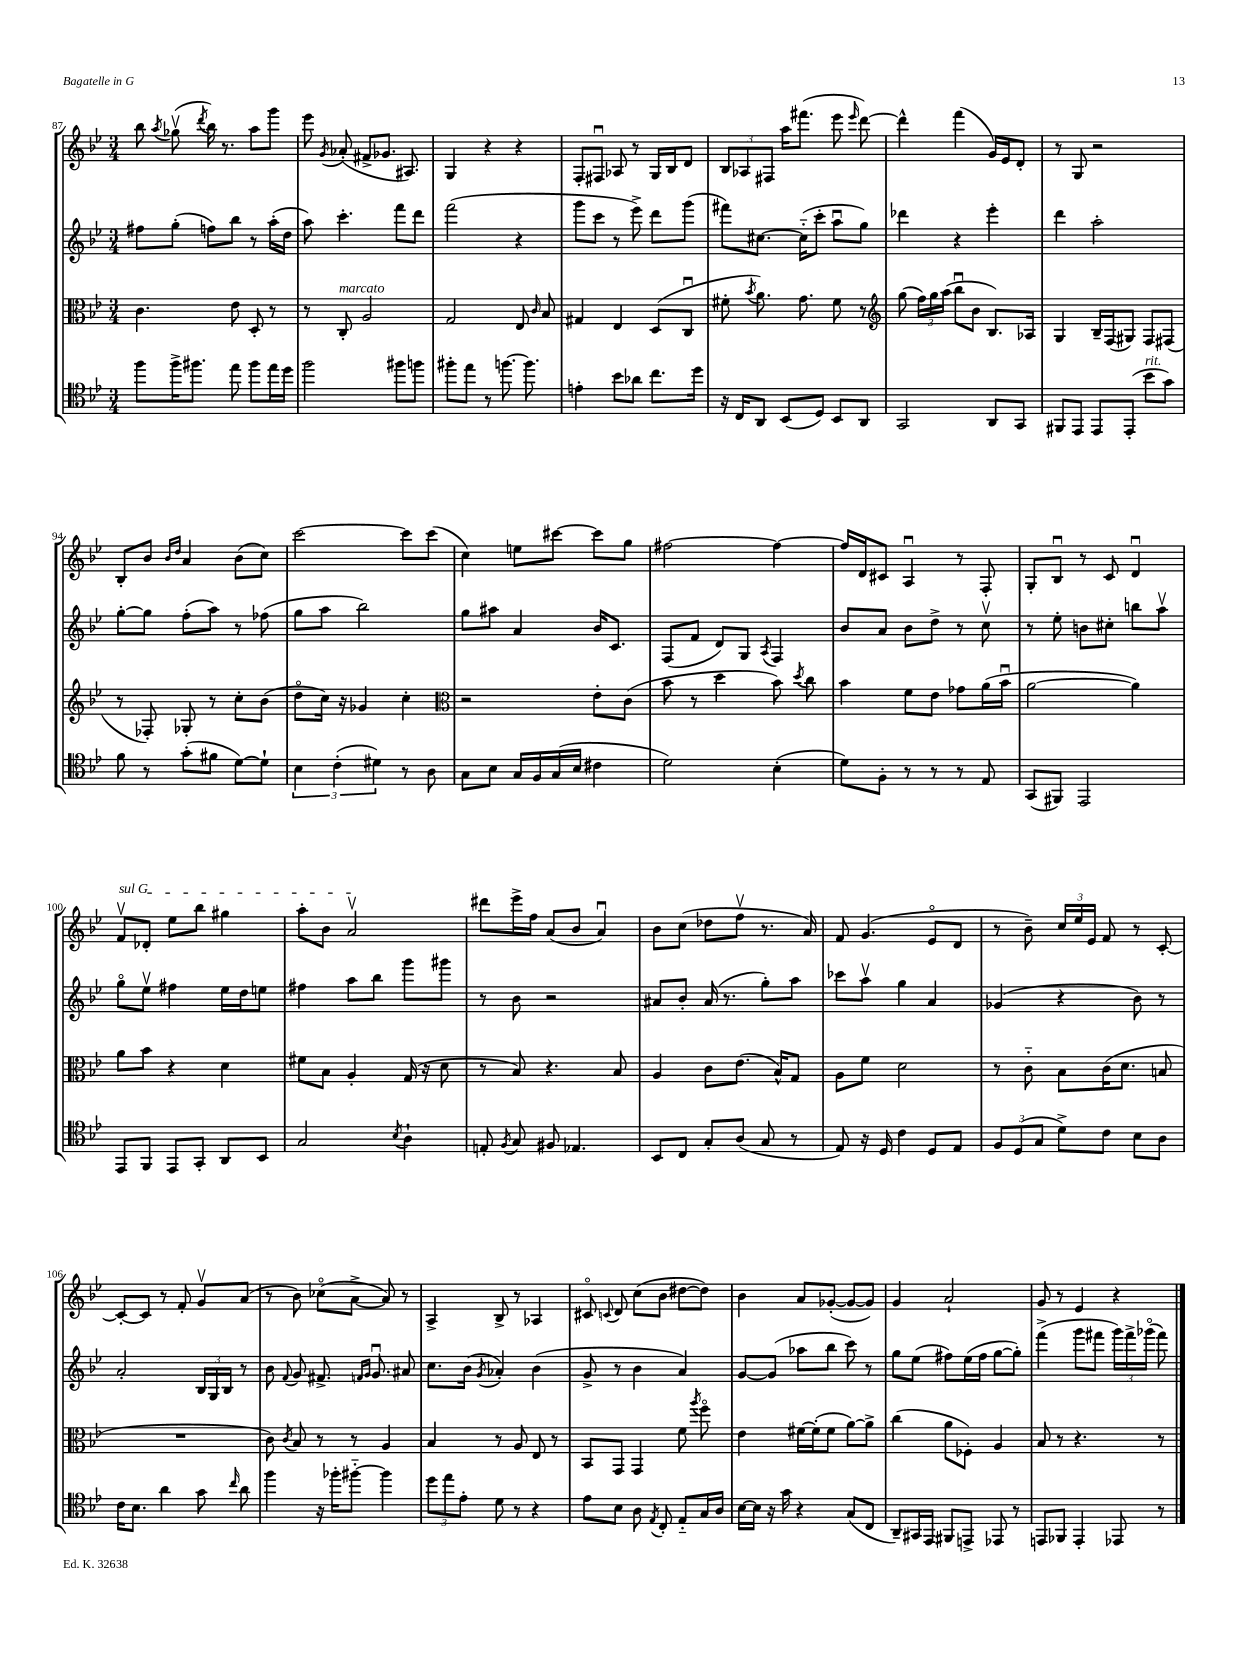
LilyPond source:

<<
\new StaffGroup <<
\new Staff = "s0" {
    \clef treble \key bes \major \numericTimeSignature \time 3/4
    \autoBeamOff bes''8 \acciaccatura { a''8 } ges''8\upbow( \acciaccatura { d'''8 } bes''16) r8. a''8[ g'''8] |
    ees'''8 \acciaccatura { g'8 } aes'8-.( fis'8[-> ges'8.] ais8.) |
    g4 r4 r4 |
    f8[-. fis8]\downbow aes8 r8 g16[ bes16 d'8] |
    \tuplet 3/2 { bes8[ aes8 fis8] } a''16[ fis'''8.]( ees'''8 \grace { ees'''16 } d'''8~) |
    d'''4-^ f'''4( g'16[) ees'16 d'8]-. |
    r8 g8 r2 |
    bes8[-. bes'8] \grace { bes'16[ d''16] } a'4 bes'8[( c''8]) |
    c'''2~ c'''8[ c'''8]( |
    c''4) e''8[ cis'''8]~ cis'''8[ g''8] |
    fis''2~ fis''4~ |
    fis''16[ d'16 cis'8] a4\downbow r8 f8-. |
    g8[-. bes8]\downbow r8 c'8 d'4\downbow |
    \once \override TextSpanner.bound-details.left.text = \markup { \italic "sul G" } f'8[\upbow\startTextSpan des'8]-. ees''8[ bes''8] gis''4 |
    a''8[-. bes'8] a'2\upbow\stopTextSpan |
    dis'''8[ ees'''16-> f''16] a'8[( bes'8] a'4\downbow) |
    bes'8[ c''8]( des''8[ f''8]\upbow r8. a'16) |
    f'8 g'4.( ees'8[\flageolet d'8] |
    r8 bes'8--) \tuplet 3/2 { c''16[ ees''16 ees'16] } f'8 r8 c'8~-. |
    c'8[~-. c'8] r8 f'8-. g'8[\upbow a'8]( |
    r8 bes'8) ces''8[\flageolet( a'8]~-> a'8) r8 |
    a4-> bes8-> r8 aes4 |
    cis'8\flageolet \appoggiatura { c'8 } d'8 c''8[( bes'8] dis''8[~ dis''8]) |
    bes'4 a'8[ ges'8]~-.( ges'8[~ ges'8]) |
    g'4 a'2-! |
    g'8 r8 ees'4 r4 \bar "|." |
}
\new Staff = "s1" {
    \clef treble \key bes \major \numericTimeSignature \time 3/4
    \autoBeamOff fis''8[ g''8]-.( f''8[) bes''8] r8 a''16[-.( d''16] |
    a''8) c'''4.-. f'''8[ d'''8] |
    f'''2( r4 |
    g'''8[ c'''8] r8 ees'''8->) d'''8[ g'''8]( |
    fis'''8[) cis''8.]~ cis''16[-_( c'''8]-. a''8[\downbow g''8]) |
    des'''4 r4 ees'''4-. |
    d'''4 a''2-. |
    g''8[~-. g''8] f''8[-.( a''8]) r8 fes''8( |
    g''8[ a''8] bes''2) |
    g''8[ ais''8] a'4 bes'16[ c'8.] |
    f8[( f'8] d'8[) g8] \acciaccatura { a8 } f4 |
    bes'8[ a'8] bes'8[ d''8]-> r8 c''8\upbow |
    r8 ees''8-. b'8[ cis''8]-. b''8[ a''8]\upbow |
    g''8[\flageolet ees''8]\upbow fis''4 ees''16[ d''16 e''8] |
    fis''4 a''8[ bes''8] g'''8[ gis'''8] |
    r8 bes'8 r2 |
    ais'8[ bes'8]-. ais'16( r8. g''8[-.) a''8] |
    ces'''8[ a''8]\upbow g''4 a'4 |
    ges'4( r4 bes'8) r8 |
    a'2-. \tuplet 3/2 { bes16[ g16 bes16] } r8 |
    bes'8 \appoggiatura { f'8 } g'8 fis'8.-> \grace { f'16[ g'16] } g'8.\downbow ais'8 |
    c''8.[ bes'16]( \acciaccatura { g'8 } aes'4-.) bes'4( |
    g'8-> r8 bes'4 a'4) |
    g'8[~ g'8]( aes''8[ bes''8] c'''8) r8 |
    g''8[ ees''8]( fis''8[) ees''16( fis''16] g''8[~ g''8]-.) |
    f'''4->( g'''8[ fis'''8] \tuplet 3/2 { g'''16[) fis'''16-> ges'''16]\flageolet( } fis'''8) \bar "|." |
}
\new Staff = "s2" {
    \clef alto \key bes \major \numericTimeSignature \time 3/4
    \autoBeamOff c'4. ees'8 d8-. r8 |
    r8 c8-.^\markup { \italic "marcato" } a2 |
    g2 ees8 \grace { c'16 } bes8 |
    gis4 ees4 d8[( c8]\downbow |
    fis'8-. \acciaccatura { bes'8 } a'8.) g'8. fis'8 r8 |
    \clef treble g''8( \tuplet 3/2 { f''16[) g''16 a''16]( } bes''8[\downbow bes'8] bes8.[) aes16] |
    g4 bes16[-- f16( gis8]) f8[ fis8]( |
    r8 fes8-.) ges8-. r8 c''8[-. bes'8]( |
    d''8[\flageolet c''16]) r16 ges'4 c''4-. |
    \clef alto r2 ees'8[-. c'8]( |
    bes'8 r8 d''4 bes'8) \acciaccatura { d''8 } c''8 |
    bes'4 f'8[ ees'8] ges'8[ a'16( bes'16]\downbow |
    a'2~ a'4) |
    a'8[ bes'8] r4 d'4 |
    fis'8[ bes8] a4-. g16( r16 d'8 |
    r8 bes8) r4. bes8 |
    a4 c'8[ ees'8.]( bes16[-^) g8] |
    a8[ f'8] d'2 |
    r8 c'8-_ bes8[ c'16( d'8.] b8 |
    R2. |
    c'8) \acciaccatura { c'8 } bes8 r8 r8 a4 |
    bes4 r8 a8 ees8 r8 |
    bes,8[ g,8] g,4 f'8 \acciaccatura { a''8 } f''8\flageolet |
    ees'4 fis'16[~ fis'16-.( fis'8] a'8[~) a'8]-> |
    c''4( a'8[ fes8]-.) a4 |
    bes8 r8 r4. r8 \bar "|." |
}
\new Staff = "s3" {
    \clef tenor \key bes \major \numericTimeSignature \time 3/4
    \autoBeamOff f''8[ f''16-> fis''8.] ees''8 fis''8[ ees''16 d''16] |
    f''2 fis''8[ f''8] |
    fis''8[-. ees''8] r8 f''8.~ f''8. |
    e'4-. bes'8[ aes'8] c''8.[ d''16] |
    r16 c16[ a,8] bes,8[( d8]) bes,8[ a,8] |
    g,2 a,8[ g,8] |
    fis,8[ ees,8] ees,8[ ees,8]-.( bes'8[^\markup { \italic "rit." } g'8]) |
    f'8 r8 g'8[-.( fis'8] d'8[~) d'8]-! |
    \tuplet 3/2 { bes4 c'4-.( dis'4) } r8 a8 |
    g8[ bes8] g16[ f16 g16( bes16] cis'4 |
    d'2) bes4-.( |
    d'8[) f8]-. r8 r8 r8 ees8 |
    g,8[( fis,8]) ees,2 |
    ees,8[ f,8] ees,8[ g,8]-. a,8[ bes,8] |
    g2 \acciaccatura { bes8 } a4-! |
    e8-. \acciaccatura { f8 } g8 fis8 ees4. |
    bes,8[ c8] g8[-. a8]( g8 r8 |
    ees8) r16 d16 c'4 d8[ ees8] |
    \tuplet 3/2 { f8[ d8( g8] } d'8[->) c'8] bes8[ a8] |
    c'16[ bes8.] a'4 g'8 \grace { c''16 } a'8 |
    f''4 r16 fes''16[-. fis''8]~-_ fis''4 |
    \tuplet 3/2 { d''8[ ees''8 ees'8]-. } d'8 r8 r4 |
    ees'8[ bes8] a8 \acciaccatura { ees8 } c8-. ees8[-_ g16 a16] |
    bes16[~ bes16] r16 g'16 r4 g8[( c8] |
    a,8[--) gis,16 ees,16] fis,8[ e,8]-> ees,8 r8 |
    e,8[ fes,8] e,4-. ees,8 r8 \bar "|." |
}
>>
>>
\layout { \context { \Score currentBarNumber = #87 } }
